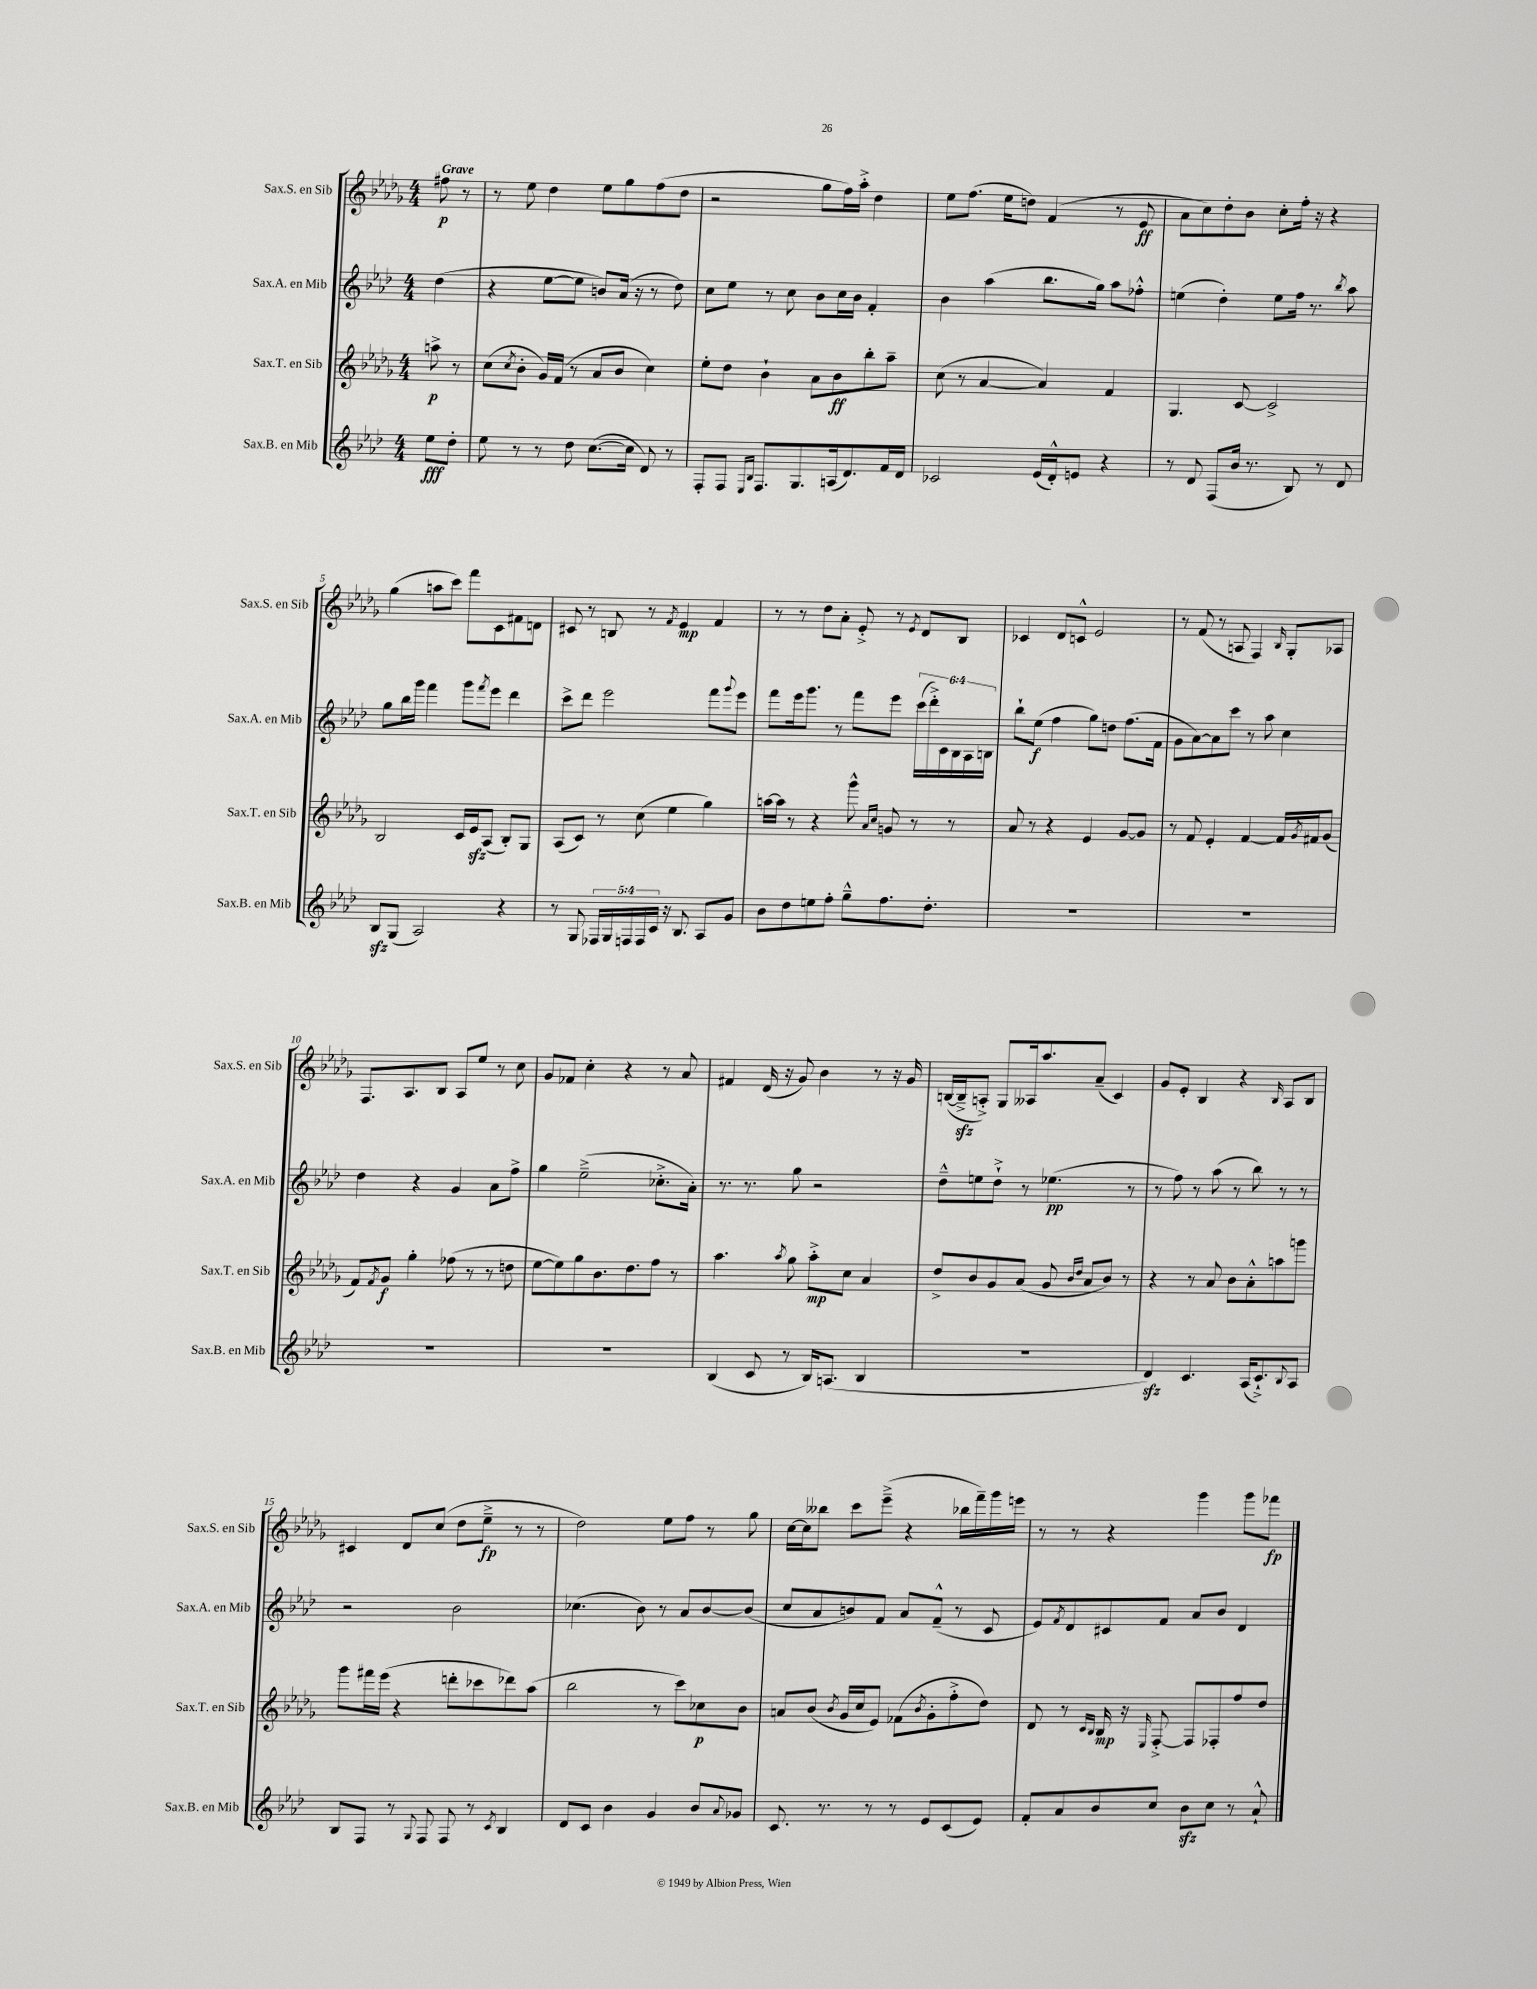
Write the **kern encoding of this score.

**kern	**dynam	**kern	**dynam	**kern	**dynam	**kern	**dynam
*part4	*part4	*part3	*part3	*part2	*part2	*part1	*part1
*staff4	*staff4	*staff3	*staff3	*staff2	*staff2	*staff1	*staff1
*I"Sax.B. en Mib	*	*I"Sax.T. en Sib	*	*I"Sax.A. en Mib	*	*I"Sax.S. en Sib	*
*I'Sax.B. en Mib	*	*I'Sax.T. en Sib	*	*I'Sax.A. en Mib	*	*I'Sax.S. en Sib	*
*clefG2	*	*clefG2	*	*clefG2	*	*clefG2	*
*k[b-e-a-d-]	*	*k[b-e-a-d-g-]	*	*k[b-e-a-d-]	*	*k[b-e-a-d-g-]	*
*M4/4	*	*M4/4	*	*M4/4	*	*M4/4	*
=	=	=	=	=	=	=	=
!	!	!	!	!	!	!LO:TX:a:B:t=Grave	!
8ee-\L	fff	8aan^\	p	(4dd-\	.	8ff#X\	p
8dd-'\J	.	8r	.	.	.	8r	.
=1	=1	=1	=1	=1	=1	=1	=1
8ee-\	.	(8cc\L	.	4r	.	8r	.
.	.	8qcc/	.	.	.	.	.
8r	.	8b-'\J	.	.	.	8ee-\	.
8r	.	16g-/LL)	.	[8ee-\L	.	4dd-\	.
.	.	(16f/JJ	.	.	.	.	.
8dd-\	.	8r	.	8ee-\J]	.	.	.
([8.cc\L	.	8a-/L	.	8bn/L)	.	8ee-\L	.
.	.	8b-/J	.	(16a-/Jk	.	8gg-\	.
16cc\Jk]	.	.	.	16r	.	.	.
8d-/)	.	4cc\)	.	8r	.	(8ff\	.
8r	.	.	.	8dd-\)	.	8dd-\J	.
=2	=2	=2	=2	=2	=2	=2	=2
8F'/L	.	8ee-'\L	.	8cc\L	.	2r	.
8F/J	.	8dd-\J	.	8ee-\J	.	.	.
16qqE-/LL	.	.	.	.	.	.	.
16qqB-/JJ	.	.	.	.	.	.	.
8.F/L	.	4b-`\	.	8r	.	.	.
.	.	.	.	8cc\	.	.	.
8.G/	.	.	.	.	.	.	.
.	.	8a-\L	.	8b-\L	.	8gg-\L	.
(16An/k	.	8b-\	ff	16cc\L	.	16ff\L)	.
8.d-/)	.	.	.	16b-\JJ	.	16aa-'^\JJ	.
.	.	8bb-'\	.	4f'/	.	4dd-\	.
16f/L	.	8aa-~\J	.	.	.	.	.
16d-/JJ	.	.	.	.	.	.	.
=3	=3	=3	=3	=3	=3	=3	=3
2c-X/	.	(8cc\	.	4b-\	.	8ee-\L	.
.	.	8r	.	.	.	(8.ff\J	.
.	.	[4a-/	.	(4aa-\	.	.	.
.	.	.	.	.	.	16ee-\KL	.
.	.	.	.	.	.	8ddn\J)	.
(16e-/LL	.	4a-/])	.	8.bb-\L	.	(4f/	.
16d-'^^/J)	.	.	.	.	.	.	.
8en/J	.	.	.	.	.	.	.
.	.	.	.	16gg\Jk)	.	.	.
4r	.	4f/	.	8aa-\L	.	8r	.
.	.	.	.	8ff-X'^^\J	.	8e-/	ff
=4	=4	=4	=4	=4	=4	=4	=4
8r	.	4.G-/	.	(4een\	.	8a-\L	.
8d-/	.	.	.	.	.	8cc\)	.
(8F/L	.	.	.	4dd-'\)	.	8dd-'\	.
16b-/Jk	.	[8c/	.	.	.	8b-\J	.
8.r	.	.	.	.	.	.	.
.	.	2c^/]	.	8ee\L	.	8cc'\L	.
8B-/)	.	.	.	16ff\Jk	.	16ff'\Jk	.
.	.	.	.	8.r	.	16r	.
8r	.	.	.	.	.	4r	.
.	.	.	.	8qbb-/	.	.	.
8d-/	.	.	.	8aa-\	.	.	.
!!LO:LB:g=z
=5	=5	=5	=5	=5	=5	=5	=5
8B-zz/L	.	2B-/	.	8gg\L	.	(4gg-\	.
(8G/J	.	.	.	16bb-\L	.	.	.
.	.	.	.	16ggg\JJ	.	.	.
2A-/)	.	.	.	4fff\	.	8aan\L	.
.	.	.	.	.	.	8ccc\J)	.
.	.	16c/LL	.	8ggg\L	.	8fff\L	.
.	.	16e-zz/J	.	.	.	.	.
.	.	.	.	8qfff/	.	.	.
.	.	(8A-/J	.	8eee-\J	.	8c\	.
4r	.	8B-'/L)	.	4ddd-\	.	8f#X\	.
.	.	8G-/J	.	.	.	8dn\J	.
=6	=6	=6	=6	=6	=6	=6	=6
8r	.	(8A-/L	.	8ccc^\L	.	8c#X/	.
8G/	.	8c/J)	.	8ddd-\J	.	8r	.
20F-X/LL	.	8r	.	2eee-\	.	8Bn/	.
20G/	.	.	.	.	.	.	.
20Fn/	.	.	.	.	.	.	.
.	.	(8cc\	.	.	.	8r	.
20F/	.	.	.	.	.	.	.
20c/JJ	.	.	.	.	.	.	.
.	.	.	.	.	.	8qf/	.
16r	.	4ee-\	.	.	.	4e-/	mp
8.B-/	.	.	.	.	.	.	.
8A-/L	.	4gg-\)	.	8fff\L	.	4f/	.
.	.	.	.	8qqggg/	.	.	.
8g/J	.	.	.	8eee-\J	.	.	.
=7	=7	=7	=7	=7	=7	=7	=7
8b-\L	.	[16aan\LL	.	8fff\L	.	8r	.
.	.	16aa\JJ]	.	.	.	.	.
8dd-\	.	8r	.	16eee-\k	.	8r	.
.	.	.	.	8.ggg\J	.	.	.
8een\	.	4r	.	.	.	8dd-\L	.
8ff'\J	.	.	.	8r	.	8a-'\J	.
8gg~^^\L	.	8ggg-^^\	.	8fff\L	.	8e-'^/	.
.	.	16qqa-/LL	.	.	.	.	.
.	.	16qqcc/JJ	.	.	.	.	.
8.ff\	.	8gn/	.	8eee-\J	.	8r	.
.	.	.	.	.	.	8qe-/	.
.	.	8r	.	(24ccc\LL	.	8d-/L	.
.	.	.	.	24ddd-'^\)	.	.	.
8.dd-'\J	.	.	.	.	.	.	.
.	.	.	.	24c\	.	.	.
.	.	8r	.	24B-\	.	8B-/J	.
.	.	.	.	24A-\	.	.	.
.	.	.	.	24Bn\JJ	.	.	.
=8	=8	=8	=8	=8	=8	=8	=8
1r	.	8a-/	.	8bb-`\L	.	4c-X/	.
.	.	8r	.	(8ee-\J	f	.	.
.	.	4r	.	4ff\	.	8d-/L	.
.	.	.	.	.	.	8cn^^/J	.
.	.	4e-/	.	8gg\L)	.	2e-/	.
.	.	.	.	8ddn\J	.	.	.
.	.	[8g-/L	.	(8.ff\L	.	.	.
.	.	8g-/J]	.	.	.	.	.
.	.	.	.	16f\Jk	.	.	.
=9	=9	=9	=9	=9	=9	=9	=9
1r	.	8r	.	8g\L	.	8r	.
.	.	8f/	.	[8a-\)	.	(8f/	.
.	.	4e-'/	.	8a-\]	.	8r	.
.	.	.	.	8ccc\J	.	8An/	.
.	.	[4f/	.	8r	.	4F/)	.
.	.	.	.	8aa-\	.	.	.
.	.	.	.	.	.	16qqB-/	.
.	.	16f/LL]	.	4cc\	.	8G-'/L	.
.	.	8qg-/	.	.	.	.	.
.	.	16f#X/J	.	.	.	.	.
.	.	(8g-/J	.	.	.	8A-X/J	.
!!LO:LB:g=z
=10	=10	=10	=10	=10	=10	=10	=10
1r	.	8f/L)	.	4dd-\	.	8.F/L	.
.	.	8qf/	.	.	.	.	.
.	.	8g-/J	f	.	.	.	.
.	.	.	.	.	.	8.A-/	.
.	.	4gg-'\	.	4r	.	.	.
.	.	.	.	.	.	8B-/J	.
.	.	(8ff-X\	.	4g/	.	8A-/L	.
.	.	8r	.	.	.	8ee-/J	.
.	.	8r	.	8a-\L	.	8r	.
.	.	8ddn\	.	8ff^\J	.	8cc\	.
=11	=11	=11	=11	=11	=11	=11	=11
1r	.	[8ee-\L	.	4gg\	.	8g-/L	.
.	.	8ee-\])	.	.	.	8f-X/J	.
.	.	8gg-\	.	(2ee-~^\	.	4cc'\	.
.	.	8.b-\	.	.	.	.	.
.	.	.	.	.	.	4r	.
.	.	8.dd-\	.	.	.	.	.
.	.	8ff\J	.	8.cc-X'^\L	.	8r	.
.	.	8r	.	.	.	8a-/	.
.	.	.	.	16a-'\Jk)	.	.	.
=12	=12	=12	=12	=12	=12	=12	=12
(4B-/	.	4.aa-\	.	8.r	.	4f#X/	.
.	.	.	.	8.r	.	.	.
8c/	.	.	.	.	.	(16d-/	.
.	.	.	.	.	.	16r	.
.	.	8qaa-/	.	.	.	.	.
8r	.	8gg-\	.	8gg\	.	8g-/)	.
16B-/KL)	.	8aa-'^\L	mp	2r	.	4b-\	.
(8.An/J	.	.	.	.	.	.	.
.	.	8cc\J	.	.	.	.	.
4B-/	.	4a-/	.	.	.	8r	.
.	.	.	.	.	.	16r	.
.	.	.	.	.	.	16g-/	.
=13	=13	=13	=13	=13	=13	=13	=13
1r	.	8dd-^/L	.	8dd-~^^\L	.	([16Bn/LL	.
.	.	.	.	.	.	16Bzz~^/J]	.
.	.	8b-/	.	8een\	.	8An'^/J)	.
.	.	8g-/	.	8dd-`^\J	.	8G-/L	.
.	.	(8a-/J	.	8r	.	16A--X/k	.
.	.	.	.	.	.	8.aa-/	.
.	.	8g-/	.	(4.ee-X\	pp	.	.
.	.	16qqb-/LL	.	.	.	.	.
.	.	16qqdd-/JJ	.	.	.	.	.
.	.	8a-/L	.	.	.	(8a-~/J	.
.	.	8b-/J)	.	.	.	4c/)	.
.	.	8r	.	8r	.	.	.
=14	=14	=14	=14	=14	=14	=14	=14
4d-zz/)	.	4r	.	8r	.	8g-/L	.
.	.	.	.	8ff\)	.	8e-'/J	.
4.c/	.	8r	.	8r	.	4B-/	.
.	.	8a-/	.	(8aa-\	.	.	.
.	.	8b-\L	.	8r	.	4r	.
(16A-/KL	.	8a-'^^\	.	8bb-\)	.	.	.
8.c`^/)	.	.	.	.	.	.	.
.	.	.	.	.	.	16qqB-/	.
.	.	8aan\	.	8r	.	8A-/L	.
8qqB-/	.	.	.	.	.	.	.
8A-/J	.	8gggn\J	.	8r	.	8B-/J	.
!!LO:LB:g=z
=15	=15	=15	=15	=15	=15	=15	=15
8B-/L	.	8ggg-\L	.	2r	.	4c#X/	.
8F/J	.	16fff#X\L	.	.	.	.	.
.	.	(16eee-\JJ	.	.	.	.	.
8r	.	4r	.	.	.	8d-/L	.
8qqG/	.	.	.	.	.	.	.
8F/	.	.	.	.	.	(8cc/J	.
8F/	.	8dddn'\L	.	2b-\	.	8dd-\L	.
8r	.	8ccc-X\	.	.	.	8ee-~^\J	fp
8qc/	.	.	.	.	.	.	.
4B-/	.	8ddd-X\)	.	.	.	8r	.
.	.	(8aa-\J	.	.	.	8r	.
=16	=16	=16	=16	=16	=16	=16	=16
8d-/L	.	2bb-\	.	(4.cc-X\	.	2dd-\)	.
8c/J	.	.	.	.	.	.	.
4b-\	.	.	.	.	.	.	.
.	.	.	.	8b-\)	.	.	.
4g/	.	8r	.	8r	.	8ee-\L	.
.	.	8ccc\L)	.	8a-/L	.	8ff\J	.
8b-/L	.	8cc-X\	p	[8b-/	.	8r	.
8qqa-/	.	.	.	.	.	.	.
8g-X/J	.	8b-\J	.	(8b-/J]	.	8gg-\	.
=17	=17	=17	=17	=17	=17	=17	=17
8.c/	.	8an/L	.	8cc/L	.	[16cc\LL	.
.	.	.	.	.	.	16cc\J]	.
.	.	(8b-/J	.	8a-/	.	8bb--X\J	.
8.r	.	.	.	.	.	.	.
.	.	8qb-/	.	.	.	.	.
.	.	16g-/LL	.	8bn/)	.	8ccc\L	.
.	.	16cc/J	.	.	.	.	.
8r	.	8e-/J)	.	8f/J	.	(8eee-~^\J	.
8r	.	(8f-X\L	.	8a-/L	.	4r	.
.	.	8qb-/	.	.	.	.	.
8e-/L	.	8g-'\	.	(8f~^^/J	.	.	.
(8c/	.	8ff'^\	.	8r	.	16bb-X\LL	.
.	.	.	.	.	.	16fff~\)	.
8e-/J)	.	8dd-\J)	.	8c/	.	16ggg-\	.
.	.	.	.	.	.	16eeen\JJ	.
=18	=18	=18	=18	=18	=18	=18	=18
8f'/L	.	8d-/	.	8e-/L)	.	8r	.
.	.	.	.	8qf/	.	.	.
8a-/	.	8r	.	8d-/	.	8r	.
.	.	16qqc/LL	.	.	.	.	.
.	.	16qqB-/JJ	.	.	.	.	.
8b-/	.	16B-/	mp	8c#X/	.	4r	.
.	.	16r	.	.	.	.	.
.	.	16qqE-/	.	.	.	.	.
8cc/J	.	[8F'^/	.	8f/J	.	.	.
8b-zz\L	.	8F/L]	.	8a-/L	.	4ggg-\	.
8cc\J	.	8F-X'/	.	8b-/J	.	.	.
8r	.	8ff/	.	4d-/	.	8ggg-\L	.
8a-`^^/	.	8dd-/J	.	.	.	8fff-X\J	fp
==	==	==	==	==	==	==	==
*-	*-	*-	*-	*-	*-	*-	*-
